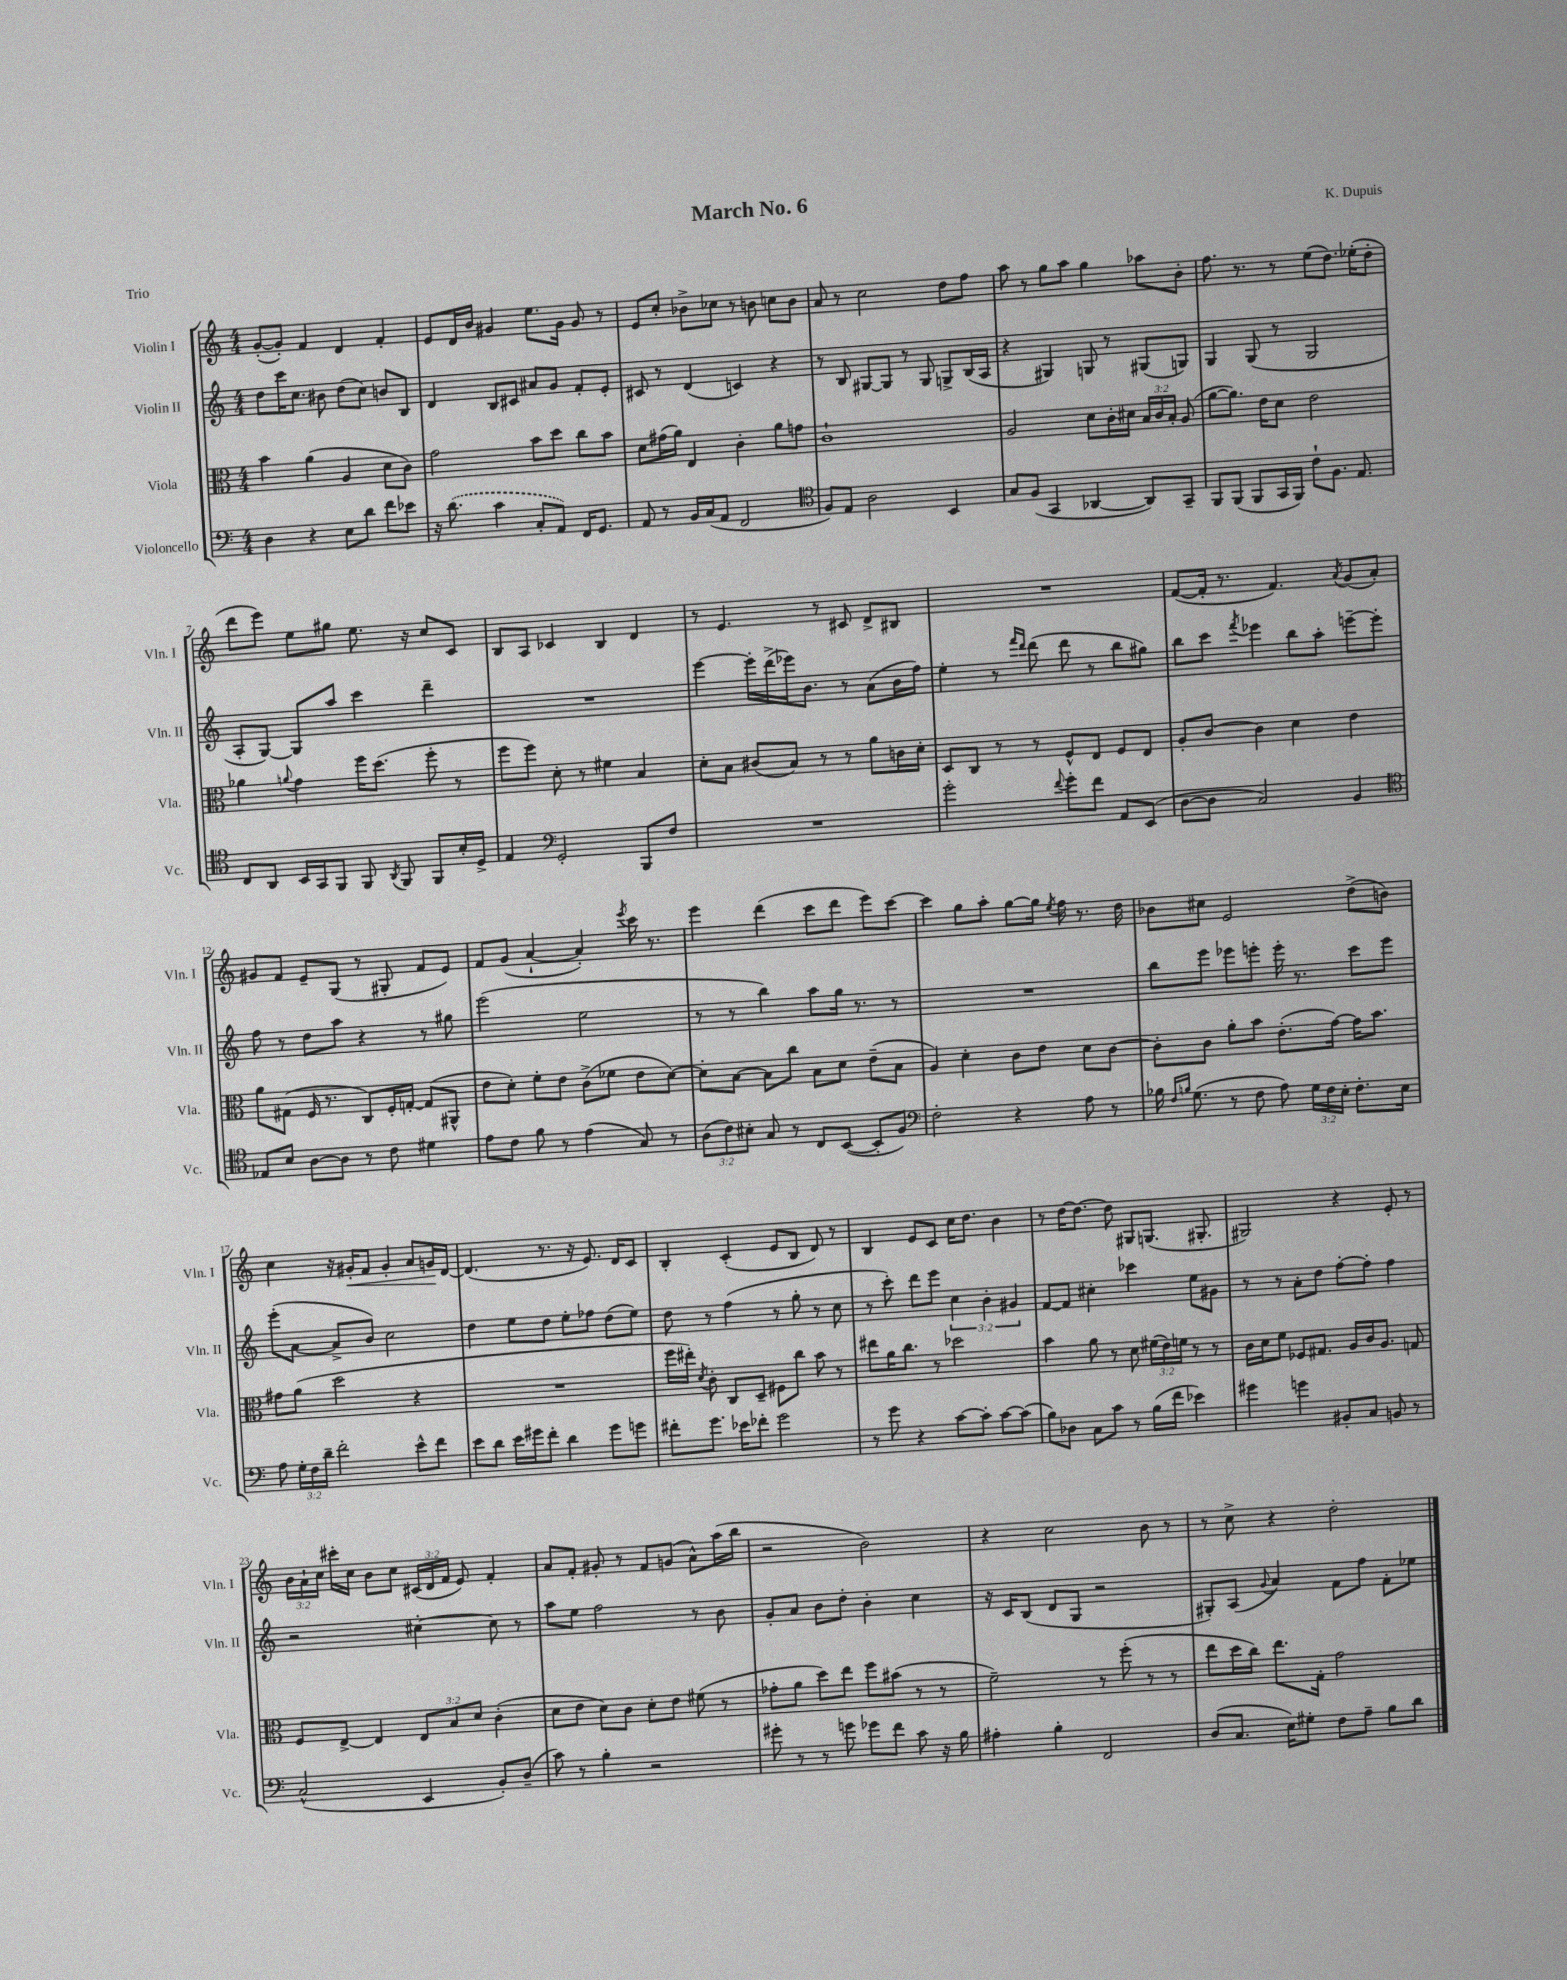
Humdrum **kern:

**kern	**kern	**kern	**kern
*staff4	*staff3	*staff2	*staff1
*clefF4	*clefC3	*clefG2	*clefG2
*k[]	*k[]	*k[]	*k[]
*M4/4	*M4/4	*M4/4	*M4/4
4D	4b	8dd	([8g'
.	.	16ccc	8g'])
.	.	8.cc	.
4r	(4a	.	4f
.	.	8b#	.
8E	4A	(8dd	4d
8d	.	8cc)	.
8f	8d	8b	4f'
8e-	8c)	8B	.
=	=	=	=
16r	2g	4d	8e
(8.d	.	.	.
.	.	.	16d
.	.	.	16b
4c	.	8B	4g#
.	.	8c#	.
8C'	8b	8a#	8.ee
8AA)	8dd	8g	.
.	.	.	16g#
16FF	8cc	8f'	8g#
8.GG	.	.	.
.	8b	8e'	8r
=	=	=	=
8AA	8d	8c#	8e
8r	(16g#	8r	8cc'
.	16a)	.	.
16BB	4E	(4d	8b-^
(16C	.	.	.
8AA	.	.	8cc-
2FF	4c'	4c)	8r
.	.	.	8b
.	8a	4r	8cc
.	8g	.	8b
=	=	=	=
*clefC4	*	*	*
8F)	1c`	8r	8a
8E	.	8B	8r
2A	.	[8G#	2cc
.	.	8G#]	.
.	.	8r	.
.	.	8G#	.
4BB	.	8G^	8dd
.	.	(16B	8ff
.	.	16A	.
=	=	=	=
8G	2A	4r	8aa
(8F	.	.	8r
4GG	.	4G#)	8gg
.	.	.	8aa
[4AA-	8d	8G	4gg
.	16c'	8r	.
.	16d#	.	.
8AA-])	24B	(8G#	8aa-
.	24c	.	.
.	24B'	.	.
8GG~	(8A	8G)	8b'
=	=	=	=
8FF	[8a	4G	8.ff
(8FF	8.a])	.	.
.	.	.	8.r
8FF	.	(8G	.
.	16e	.	.
16GG	8d	8r	8r
16FF)	.	.	.
8c`	2e	2G	(8ee
8.F	.	.	8.dd)
8.E	.	.	(16ee-'
.	.	.	8dd'
=	=	=	=
8C	4a-	8A'	8ddd
8AA	.	[8G)	8eee)
.	8qqa	.	.
16BB	4g	8G]	8ee
16GG	.	.	.
8FF	.	8aa	8gg#
8FF	16ff	4ccc	8.ee
.	(8.dd	.	.
8qAA	.	.	.
8FF	.	.	.
.	.	.	16r
8FF	8ff'	4ddd~	8cc
16B'	8r	.	8c
16D^	.	.	.
=	=	=	=
4E	8ff	1r	8B
.	8ff)	.	8A
*clefF4	*	*	*
2GG'	8d'	.	4c-
.	8r	.	.
.	4f#	.	4B
8BBB	4B	.	4d
8F	.	.	.
=	=	=	=
1r	8d'	[4eee	8r
.	8B	.	4.e
.	(8c#	16eee']	.
.	.	(16ddd^	.
.	8B)	16eee-)	.
.	.	8.b	.
.	8r	.	8r
.	8r	8r	8c#
.	8a	(8a	8d^
.	16c	16b	8B#
.	16d'	16ff)	.
=	=	=	=
2g'	8D	4ee'	1r
.	8C	.	.
.	8r	8r	.
.	.	16qqfff	.
.	.	16qqddd	.
.	8r	(8ddd	.
8qqf	.	.	.
8g'	8F^^	8ddd	.
8f	8E	8r	.
8AA	8F	8bb	.
(8EE	8E	8gg#)	.
=	=	=	=
[8D	8A'	8bb	([8f
8D]	[8c	8ccc	16f']
.	.	.	8.r
.	.	8qfff	.
2C)	4c]	4eee-	.
.	.	.	4.f)
.	4d	8bb	.
.	.	8aa'	.
.	.	.	8qa
4BB	4e	[8eee~	(8g
.	.	8eee']	8a')
=	=	=	=
*clefC4	*	*	*
8E-	8a	8ff	8g#
8B	(8G#	8r	8f
[8A	16F	8dd	8e~
.	8.r	.	.
8A]	.	8aa	(8G
8r	8C)	4r	8r
8c	16F'	.	8G#'
.	[16G'	.	.
4d#	(8G]	8r	8f
.	8AA#^^	8gg#	8e)
=	=	=	=
8e	8e	(2eee	8f
8c	8d')	.	(8g
8f	8f'	.	[4a`
8r	8e	.	.
(4e	(8c^	2ee	4a'])
.	8f-	.	.
.	.	.	8qeee
8G)	8e	.	16ccc
.	.	.	8.r
8r	[8d)	.	.
=	=	=	=
(12A	8d']	8r	4eee
12c)	.	.	.
.	[8B	8r	.
12B#'	.	.	.
8G	8B]	4bb)	(4ddd
8r	8cc	.	.
8C	8B	8aa	8ccc
([8BB	8d	16gg	8ddd
.	.	8.r	.
8BB']	(8e~	.	8eee)
8F)	8B	8r	[8ccc
=	=	=	=
*clefF4	*	*	*
2F'	4A)	1r	4ccc]
.	4d'	.	8gg
.	.	.	8aa'
4r	8c	.	[8gg
.	8e	.	16gg]
.	.	.	8qee
.	.	.	16ff
8A	8d	.	8.r
8r	[8c	.	.
.	.	.	16dd
=	=	=	=
16B-	8c']	8bb	8b-
16qqF	.	.	.
16qqB	.	.	.
(8.G	.	.	.
.	8c	8eee	8cc#
8r	8a'	8eee-	2e
8F	8b	8eee'	.
8A)	(8.e'	16eee'	.
.	.	8.r	.
24G	.	.	.
24F	.	.	.
.	[16g)	.	.
24E'	.	.	.
8.F'	16g]	8ccc	(8dd^
.	8.b	.	.
.	.	8eee	8b)
16E	.	.	.
=	=	=	=
8A	8g#	(8eee'	4cc
24G'	(8a	[8a	.
24F	.	.	.
24d~	.	.	.
2f'	2dd	8a^]	16r
.	.	.	16g#'
.	.	8b)	8f
.	.	2cc	4g#'
8e^^	4r	.	8a
8f	.	.	16g
.	.	.	[16d
=	=	=	=
8e	1r	4dd	(4.d]
8d	.	.	.
16e	.	8ee	.
16g#	.	.	.
8f'	.	8dd	8.r
4d	.	8ee'	.
.	.	.	16r
.	.	8ff-	8.e)
8g#	.	(8dd	.
.	.	.	16d
8g	.	8ee)	8c
=	=	=	=
8f#'	16ff	8dd	4B'
.	16ee#')	.	.
.	8qd	.	.
8.g	8c'	8r	.
.	8C	(4ff	(4c'
16e-	.	.	.
8f-'	8D~	.	.
2g	8F#	8r	8e
.	8cc	8gg'	8B
.	8b	8r	8d)
.	8r	8cc	8r
=	=	=	=
8r	8ee#	8r	4B
8g	16a	8ccc')	.
.	8.cc	.	.
4r	.	8ddd	8e
.	8r	8eee	8c
[8c	2dd-	6cc	16cc
.	.	.	8.dd
8c']	.	.	.
.	.	6b'	.
[8c	.	.	4b
.	.	6g#	.
(8c]	.	.	.
=	=	=	=
8B)	4b	[8f	8r
8D-	.	8f]	[16dd
.	.	.	8.dd_
8C	8a	4cc#'	.
8c	8r	.	8dd]
8r	8d	4ccc-	8G#
(16B	(24f#	.	(8.G
.	24e)	.	.
16f	.	.	.
.	24f	.	.
4e-)	8r	8ee	.
.	.	.	8.G#'
.	8r	8g#	.
=	=	=	=
4g#	16c	8r	2G#)
.	16d	.	.
.	8f	8r	.
4g	8F-	8a'	.
.	8.G#	8dd	.
8BB#'	.	[8ff'	4r
.	16A	.	.
8C	16c	8ff']	.
.	8.A	.	.
8BB	.	4ff	8e'
8r	8G	.	8r
=	=	=	=
(2C^^	8F	2r	24b
.	.	.	24a`
.	.	.	24cc
.	[8E^	.	16ccc#'
.	.	.	16cc
.	4E]	.	8b
.	.	.	8cc
4EE	12E	[4cc#'	(24c#
.	.	.	24d
.	12B	.	24f
.	.	.	8e)
.	12d	.	.
8BB')	(4c'	8cc#]	4f'
(8D~	.	8r	.
=	=	=	=
8c)	8d	8aa	8a
8r	8e	8ee	8f'
4B'	8d)	2ff	8g#'
.	8c	.	8r
2r	8d'	.	8f
.	8e	.	(8g
.	(8f#	8r	8a^^)
.	8r	8b	(16aa
.	.	.	16bb
=	=	=	=
8g#'	8g-'	8g'	2r
8r	8a	8a	.
8r	8dd)	8b	.
8g	8ee	8dd'	.
8g-	8ff	4b'	2b)
8f	(8b#	.	.
8c	8r	4cc	.
16r	8r	.	.
16B	.	.	.
=	=	=	=
4A#'	2f~)	16r	4r
.	.	16c	.
.	.	(8B	.
4B'	.	8d	2cc
.	.	8G	.
2FF	8r	2r	.
.	(8ff'	.	.
.	8r	.	8b
.	8r	.	8r
=	=	=	=
(8D	8ee	8G#')	8r
8.C	16dd	(8A	8cc^
.	16cc)	.	.
.	.	8qqg	.
.	8.ee	4a)	4r
16E)	.	.	.
8G#'	.	.	.
.	16G'	.	.
8F	2g	8f	2dd'
8A~	.	8ff	.
8B	.	8f'	.
8d	.	8ee-	.
==	==	==	==
*-	*-	*-	*-
